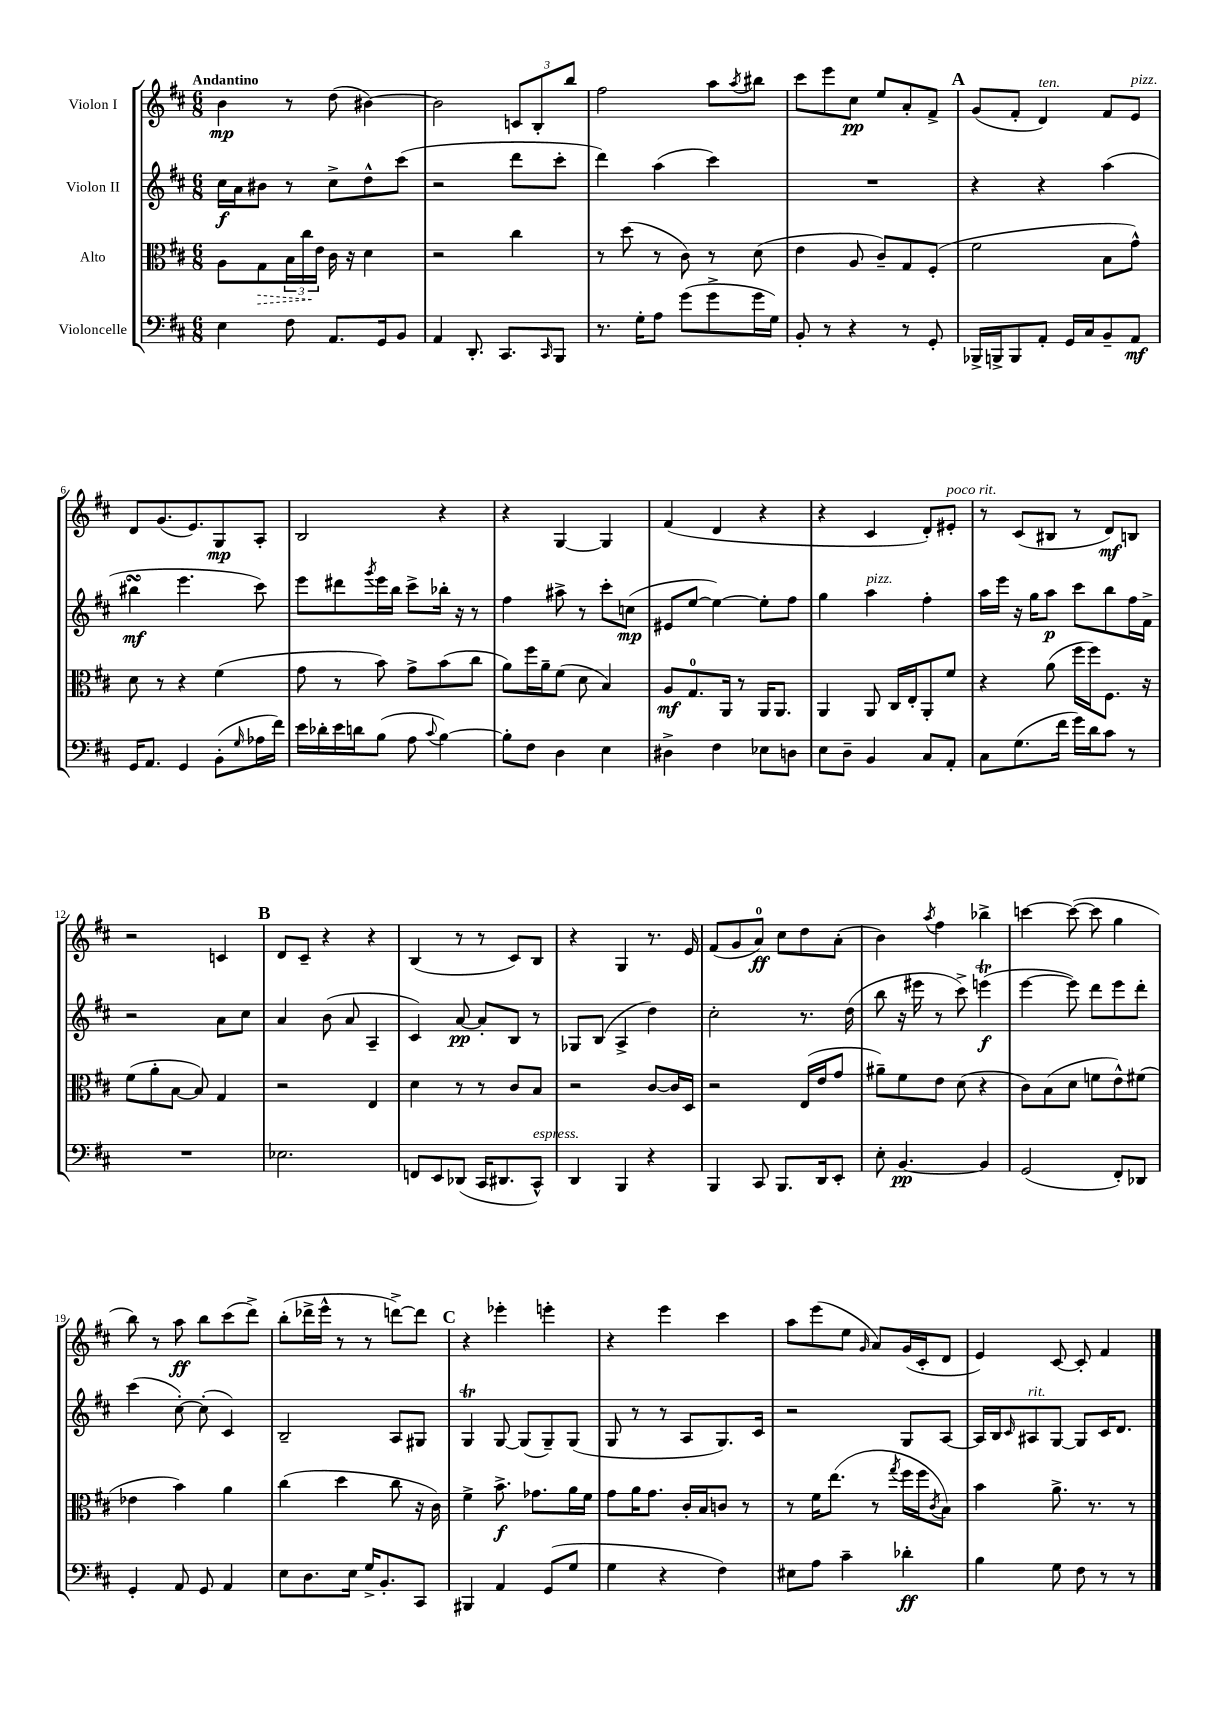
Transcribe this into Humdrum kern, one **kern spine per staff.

**kern	**kern	**kern	**kern
*staff4	*staff3	*staff2	*staff1
*clefF4	*clefC3	*clefG2	*clefG2
*k[f#c#]	*k[f#c#]	*k[f#c#]	*k[f#c#]
*M6/8	*M6/8	*M6/8	*M6/8
4E\	8A\L	16cc#\LL	4b\
.	.	16a\J	.
.	8G\	8b#\J	.
8F#\	24B\L	8r	8r
.	24cc#\	.	.
.	24e\JJ	.	.
8.AA/L	16c#\	8cc#^\L	(8dd\
.	16r	.	.
.	4d\	8dd^^\	[4b#\)
16GG/k	.	.	.
8BB/J	.	(8ccc#\J	.
=	=	=	=
4AA/	2r	2r	2b#\]
8.DD'/	.	.	.
8.CC#/L	.	.	.
.	4cc#\	8ddd\L	12c/L
.	.	.	12B'/
16qqCC#/	.	.	.
8BBB/J	.	8ccc#'\J	.
.	.	.	12bb/J
=	=	=	=
8.r	8r	4ddd\)	2ff#\
.	(8dd\	.	.
16G'\LK	.	.	.
8A\J	8r	(4aa\	.
(8g\L	8c#\)	.	.
8g^\	8r	4ccc#\)	8aa\L
.	.	.	8qaa/
16g\L	(8d\	.	8bb#\J
16G\JJ)	.	.	.
=	=	=	=
8BB'/	4e\	2.r	8ccc#\L
8r	.	.	8eee\
4r	8A/	.	8cc#\J
.	8c#~/L)	.	8ee/L
8r	8G/	.	8a'/
8GG'/	(8F#'/J	.	8f#^/J
=	=	=	=
16BBB-^/LL	2f#\	4r	(8g/L
16BBB^/J	.	.	.
8BBB/	.	.	8f#'/J
8AA'/J	.	4r	4d/)
16GG/LL	.	.	.
16C#/J	.	.	.
8BB~/	8B\L	(4aa\	8f#/L
8AA/J	8g^^\J)	.	8e/J
=	=	=	=
16GG/LK	8d\	4bb#\	8d/L
8.AA/J	.	.	.
.	8r	.	(8.g/
4GG/	4r	4.eee\	.
.	.	.	8.e/)
(8BB'\L	(4f#\	.	8G/
16qqG/	.	.	.
16A-\L	.	8ccc#\)	8A'/J
16f#\JJ)	.	.	.
=	=	=	=
16e\LL	8g\	8eee\L	2B/
16d-'\	.	.	.
16e\	8r	8ddd#\	.
16d\J	.	.	.
.	.	8qggg/	.
(8B\J	8b\)	16eee\L	.
.	.	16bb\JJ	.
8A\	8g^\L	8ccc#^\L	.
8qqc#/	.	.	.
[4B\)	(8b\	16bb-'\Jk	4r
.	.	16r	.
.	8cc#\J	8r	.
=	=	=	=
8B'\]L	8a\L)	4ff#\	4r
8F#\J	16ff#\L	.	.
.	16a~\J	.	.
4D\	(8f#\J	8aa#^\	[4G/
.	8d\	8r	.
4E\	4B/)	8ccc#'\L	4G/]
.	.	(8cc\J	.
=	=	=	=
4D#^\	8A/L	8e#/L	(4f#/
.	8.G/	[8ee/J	.
4F#\	.	4ee\_)	4d/
.	16AA/Jk	.	.
.	8r	.	.
8E-\L	16AA/LK	8ee'\]L	4r
.	8.AA/J	.	.
8D\J	.	8ff#\J	.
=	=	=	=
8E\L	4AA/	4gg\	4r
8D~\J	.	.	.
4BB/	8AA/	4aa\	4c#/
.	16C#/LL	.	.
.	16E'/J	.	.
8C#/L	8AA'/	4ff#'\	8d'/L)
8AA'/J	8f#/J	.	8e#'/J
=	=	=	=
8C#\L	4r	16aa\LL	8r
.	.	16eee\JJ	.
(8.G\	.	16r	(8c#/L
.	.	16gg\LK	.
.	(8a\	8aa\J	8B#/J
16f#\Jk	.	.	.
16g\LL)	16ff#\LL	8ccc#\L	8r
16d\J	16ff#\J)	.	.
8c#\J	8.F#\J	8bb\	8d/L)
8r	.	16ff#\L	8B/J
.	16r	16f#^\JJ	.
=	=	=	=
2.r	(8f#\L	2r	2r
.	8a'\	.	.
.	[8B\J	.	.
.	8B/])	.	.
.	4G/	8a\L	4c/
.	.	8cc#\J	.
=	=	=	=
2.E-\	2r	4a/	8d/L
.	.	.	8c#~/J
.	.	(8b\	4r
.	.	8a/	.
.	4E/	4A~/	4r
=	=	=	=
8FF/L	4d\	4c#/)	(4B/
8EE/	.	.	.
(8DD-/J	8r	[8a/	8r
16CC#/LK	8r	8a'/]L	8r
8.DD#/	.	.	.
.	8c#/L	8B/J	8c#/L)
8CC#^^/J)	8B/J	8r	8B/J
=	=	=	=
4DD/	2r	8G-/L	4r
.	.	(8B/J	.
4BBB/	.	4A^/	4G/
4r	[8c#/L	4dd\)	8.r
.	16c#/]L	.	.
.	16D/JJ	.	16e/
=	=	=	=
4BBB/	2r	2cc#'\	(8f#/L
.	.	.	8g/
8CC#/	.	.	8a/J)
8.BBB/L	.	.	8cc#\L
.	(16E/LL	8.r	8dd\
16DD/k	16e/J	.	.
8EE'/J	8g/J	.	(8a'\J
.	.	(16dd\	.
=	=	=	=
8E'\	8a#~\L)	8bb\	4b\)
[4.BB/	8f#\	16r	.
.	.	16eee#\	.
.	.	.	8qaa/
.	8e\J	8r	4ff#\
.	(8d\	8ccc#^\)	.
4BB/]	4r	(4eee\	4bb-^\
=	=	=	=
(2GG/	8c#\L)	[4eee\	[4ccc\
.	(8B\	.	.
.	8d\J	8eee\])	(8ccc\_
.	8f\L	8ddd\L	8ccc\]
8FF#'/L)	8e^^\)	8eee\	4gg\
8DD-/J	(8f#\J	8ddd'\J	.
=	=	=	=
4GG'/	4e-\	(4ccc#\	8bb\)
.	.	.	8r
8AA/	4b\)	[8cc#'\)	8aa\
8GG/	.	(8cc#'\]	8bb\L
4AA/	4a\	4c#/)	(8ccc#\
.	.	.	8ddd^\J)
=	=	=	=
8E\L	(4cc#\	2B~/	(8bb'\L
8.D\	.	.	16ddd-^\L
.	.	.	16eee^^\JJ
.	4dd\	.	8r
16E\Jk	.	.	.
16G^/LK	.	.	8r
8.BB'/	.	.	.
.	8cc#\	8A/L	[8ddd^\L)
8CC#/J	16r	8G#/J	8ddd\]J
.	16c#\)	.	.
=	=	=	=
4BBB#/	4f#^\	4G/	4r
4AA/	8.b^\	[8G/	4eee-'\
.	.	(8G/]L	.
.	8.g-\L	.	.
(8GG/L	.	8G~/)	4eee'\
8G/J	16a\L	(8G/J	.
.	16f#\JJ	.	.
=	=	=	=
4G\	8g\L	8G/	4r
.	16a\K	8r	.
.	8.g\J	.	.
4r	.	8r	4eee\
.	16c#'/LL	8A/L	.
.	16B/J	.	.
4F#\)	8c/J	8.G/)	4ccc#\
.	8r	.	.
.	.	16c#/Jk	.
=	=	=	=
8E#\L	8r	2r	8aa\L
8A\J	16f#\LK	.	(8eee\
.	(8.ee\J	.	.
4c#~\	.	.	8ee\J
.	.	.	16qqg/
.	8r	.	8a/L)
.	8qgg/	.	.
4d-'\	16ff#\LL	8G/L	(16g/L
.	16ff#\J	.	16c#'/J
.	8qc#/	.	.
.	8B\J)	[8A/J	8d/J
=	=	=	=
4B\	4b\	16A/]LL	4e/)
.	.	16B/J	.
.	.	16qqc#/	.
.	.	8A#/	.
8G\	8.a^\	[8G/J	[8c#/
8F#\	.	8G/]L	8c#'/]
.	8.r	.	.
8r	.	16c#/K	4f#/
.	.	8.d/J	.
8r	8r	.	.
==	==	==	==
*-	*-	*-	*-
